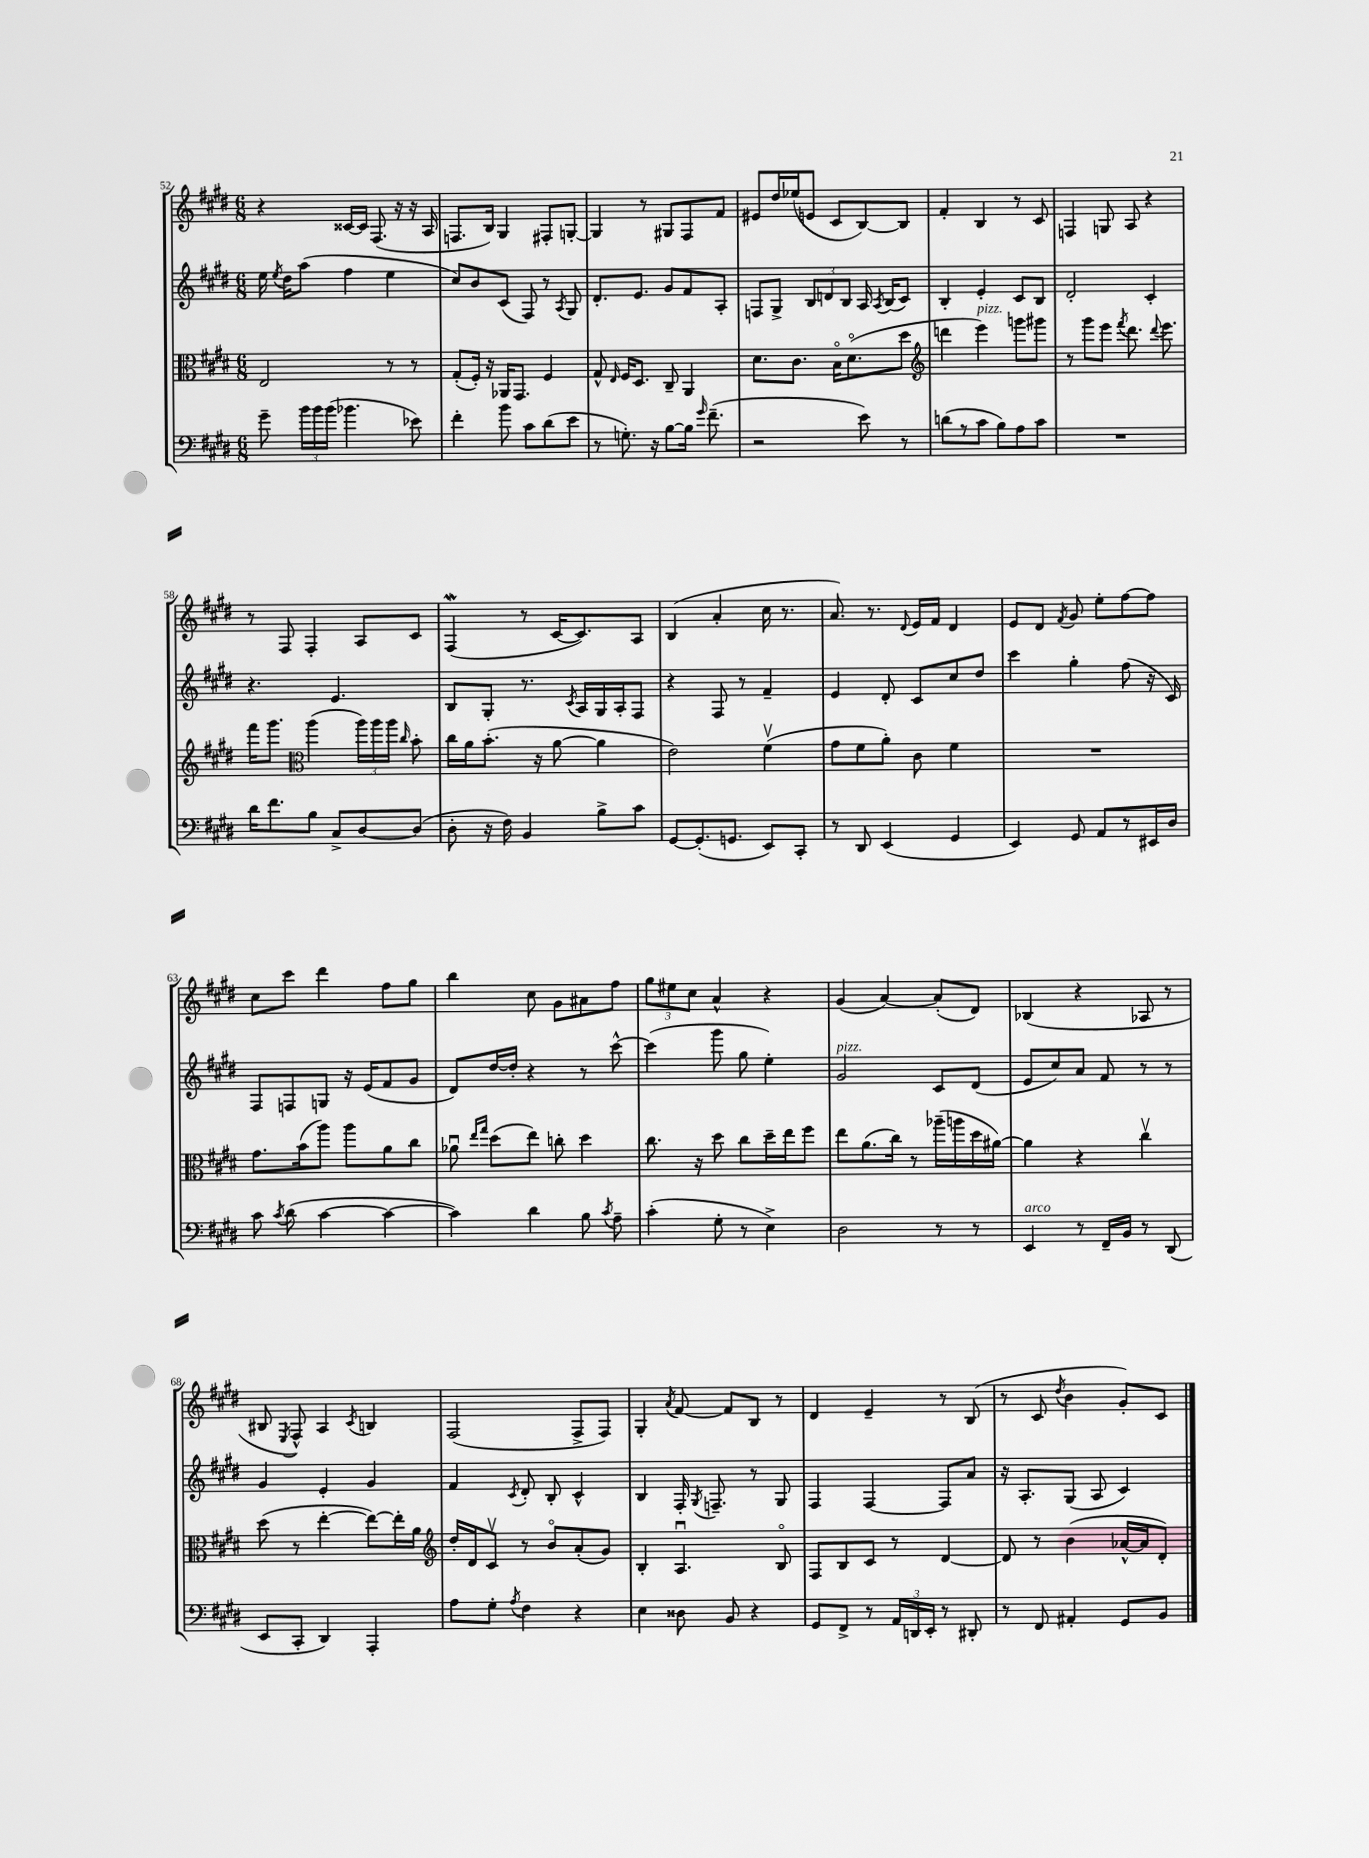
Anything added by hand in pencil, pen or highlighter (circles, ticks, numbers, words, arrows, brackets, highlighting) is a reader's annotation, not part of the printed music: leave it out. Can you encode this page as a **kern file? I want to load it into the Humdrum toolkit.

**kern	**kern	**kern	**kern
*part4	*part3	*part2	*part1
*staff4	*staff3	*staff2	*staff1
*clefF4	*clefC3	*clefG2	*clefG2
*k[f#c#g#d#]	*k[f#c#g#d#]	*k[f#c#g#d#]	*k[f#c#g#d#]
*M6/8	*M6/8	*M6/8	*M6/8
=52	=52	=52	=52
8g#~\	2E/	16ee\	4r
.	.	8qee/	.
.	.	16dd#\KL	.
24b\LL	.	(8aa\J	.
24b\	.	.	.
(24b\JJ	.	.	.
4.b-X\	.	4ff#\	[16c##X/LL
.	.	.	16c##/JJ]
.	.	.	(8.F#/
.	8r	4ee\	.
.	.	.	16r
8e-X\)	8r	.	16r
.	.	.	16A/
=53	=53	=53	=53
4f#'\	(8G#'/L	8cc#/L)	8.Fn/L
.	16F#'/Jk)	8b/	.
.	16r	.	16B/Jk)
8b\	16AA-X/KL	(8c#/J	4G#/
.	8.GG#/J	.	.
8c#\L	.	8F#/)	.
(8d#\	4F#/	8r	8F#X'/L
.	.	8qA/	.
8e\J	.	8G#/	[8Gn'/J
=54	=54	=54	=54
8r	8G#^^/	8.d#'/L	4G/]
.	16qqE/	.	.
8.Gn'\)	16F#/KL	.	.
.	8.D#/J	8.e/J	.
.	.	.	8r
16r	.	.	.
[8B\L	8C#~/	8g#/L	8G#X/L
16B\Jk]	4AA/	8f#/	8F#/
16qqg#/	.	.	.
(8.f#~\	.	.	.
.	.	8A'/J	8f#/J
=55	=55	=55	=55
2r	8.d#\L	8Fn/L	8e#X/L
.	.	8G#^/J	16dd#/L
.	8.c#\J	.	(16ee-X/J
.	.	12B/L	8en/J
.	.	12dn/	.
.	16B\KL	.	8c#/L
.	.	12B/J	.
.	(8.d#\	.	.
8e\)	.	16A/	[8B/)
.	.	8qA/	.
.	.	(16B/KL	.
8r	8dd#\J	8c#/J)	8B/J]
=56	=56	=56	=56
*	*clefG2	*	*
(8dn\L	4dddn\	4B'/	4f#'/
8r	.	.	.
!	!LO:TX:a:i:t=pizz.	!	!
8c#\J	4eee\)	4e'/	4B/
8B\L)	.	.	.
8A\	8gggn\L	8c#/L	8r
8c#\J	8ggg#X\J	8B/J	8c#/
=57	=57	=57	=57
2.r	8r	2d#'/	4Fn/
.	8ggg#\L	.	.
.	8eee\J	.	8Gn/
.	8qfff#/	.	.
.	8.ddd#\	.	8A/
.	.	4c#'/	4r
.	8qqddd#/	.	.
.	8.eee\	.	.
!!LO:LB:g=z
=58	=58	=58	=58
16d#\KL	16fff#\KL	4.r	8r
8.f#\	8.ggg#\J	.	.
.	.	.	8F#/
*	*clefC3	*	*
8B\J	(4aa\	.	4F#'/
8C#^/L	.	4.e/	.
[8D#/	24aa\LL)	.	8A/L
.	24aa\	.	.
.	24aa\JJ	.	.
.	16qqcc#/	.	.
(8D#/J]	8b'\	.	8c#/J
=59	=59	=59	=59
8D#'\	16cc#\LL	8B/L	(4F#W/
.	16a\J	.	.
16r	(8.b'\J	8G#'/J	.
16F#\)	.	.	.
4BB/	.	8.r	8r
.	16r	.	.
.	[8a\	.	[16c#/KL
.	.	8qc#/	.
.	.	16A/LL	8.c#/])
8B^\L	4a\]	16G#/	.
.	.	16A'/J	.
8c#\J	.	8F#/J	8A/J
=60	=60	=60	=60
[8GG#/L	2e\)	4r	(4B/
(8.GG#'/]	.	.	.
.	.	8F#/	4a'/
8.GGn/J	.	.	.
.	.	8r	.
8EE/L)	(4f#v\	4f#~/	16cc#\
.	.	.	8.r
8CC#'/J	.	.	.
=61	=61	=61	=61
8r	8g#\L	4e/	8.a/)
8DD#/	8f#\	.	.
.	.	.	8.r
(4EE/	8a'\J)	8d#'/	.
.	.	.	8qqd#/
.	8c#\	8c#/L	16e/LL
.	.	.	16f#/JJ
4GG#/	4f#\	8cc#/	4d#/
.	.	8dd#/J	.
=62	=62	=62	=62
4EE/)	2.r	4ccc#\	8e/L
.	.	.	8d#/J
.	.	.	8qf#/
8GG#/	.	4gg#'\	8g#/
8AA/L	.	.	8ee'\L
8r	.	(8ff#\	[8ff#\
16EE#X/L	.	16r	8ff#\J]
16D#/JJ	.	16c#/)	.
!!LO:LB:g=z
=63	=63	=63	=63
8c#\	8.g#\L	8F#/L	8cc#\L
8qc#/	.	.	.
(8d#\	.	8Fn/	8ccc#\J
.	(16b\k	.	.
[4c#\	8aa\J)	8Gn/J	4ddd#\
.	8aa\L	16r	.
.	.	(16e/KL	.
4c#\_	8a\	8f#/	8ff#\L
.	8cc#\J	8g#/J	8gg#\J
=64	=64	=64	=64
4c#\])	8a-Xu\	8d#/L)	4bb\
.	16qqee/LL	.	.
.	16qqgg#/JJ	.	.
.	(8dd#\L	[16dd#/L	.
.	.	16dd#'/JJ]	.
4d#\	8ee\J)	4r	8cc#\
.	8ccn'\	.	8g#\L
8B\	4dd#\	8r	8a#X\
8qc#/	.	.	.
8A~\	.	[8ccc#^^\	8ff#\J
=65	=65	=65	=65
(4c#'\	8.cc#\	(4ccc#\]	12gg#\L
.	.	.	12ee#X\
.	.	.	12cc#\J
.	16r	.	.
8G#'\	8dd#\	8ggg#\	4a^^/
8r	8cc#\L	8gg#\	.
4E^\)	16dd#~\L	4ee'\)	4r
.	16ee\J	.	.
.	8ff#\J	.	.
=66	=66	=66	=66
!	!	!LO:TX:a:i:t=pizz.	!
2D#\	8ee\L	2g#/	(4g#/
.	(8.a\	.	.
.	.	.	[4a/)
.	16cc#\Jk)	.	.
.	8r	.	.
8r	(16aa-X~\LL	8c#/L	(8a'/L]
.	16aan\	.	.
8r	16dd#\	(8d#/J	8d#/J)
.	[16a#X\JJ)	.	.
=67	=67	=67	=67
!LO:TX:a:i:t=arco	!	!	!
4EE/	4a#\]	8e/L	(4B-X/
.	.	8cc#/)	.
8r	4r	8a/J	4r
16FF#~/LL	.	8f#/	.
16BB/JJ	.	.	.
8r	4cc#v\	8r	8A-X/
(8DD#/	.	8r	8r
!!LO:LB:g=z
=68	=68	=68	=68
8EE/L	(8dd#\	4g#/	8B#X/
.	.	.	8qE/
8CC#'/J	8r	.	8F#^^/)
4DD#/)	[4ee'\	4e'/	4A/
.	.	.	8qc#/
4AAA'/	8ee\L_)	4g#/	4Bn/
.	16ee'\L]	.	.
.	16a\JJ	.	.
=69	=69	=69	=69
*	*clefG2	*	*
8A\L	16dd#'/LL	4f#/	(2F#/
.	16d#/J	.	.
8G#'\J	8c#v/J	.	.
8qA/	.	8qc#/	.
4F#\	8r	8d#'/	.
.	8b/L	8B'/	.
4r	(8a'/	4c#^^/	8F#^/L
.	8g#/J)	.	8F#/J)
=70	=70	=70	=70
4E\	4B'/	4B/	4G#'/
.	.	.	8qa/
8D##X\	4.Au/	16F#'/	[8f#/
.	.	8qG#/	.
.	.	8.Fn~/	.
8BB/	.	.	8f#/L]
4r	.	8r	8B/J
.	8B/	8G#/	8r
=71	=71	=71	=71
8GG#/L	8F#/L	4F#/	4d#/
8FF#^/J	8B/	.	.
8r	8c#/J	[4F#/	4e~/
24AA/LL	8r	.	.
24DDn/	.	.	.
24EE'/JJ	.	.	.
8r	[4d#/	8F#/L]	8r
8DD#X'/	.	8a/J	(8B/
=72	=72	=72	=72
8r	8d#/]	16r	8r
.	.	8.A'/L	.
8FF#/	8r	.	8c#/
.	.	.	8qdd#/
4AA#X'/	(4b\	(8G#/J	4b\
.	.	8A/	.
8GG#/L	[16a-X^^/LL	4c#/)	8g#'/L)
.	16a-/J]	.	.
8BB/J	8d#'/J)	.	8c#/J
==	==	==	==
*-	*-	*-	*-
